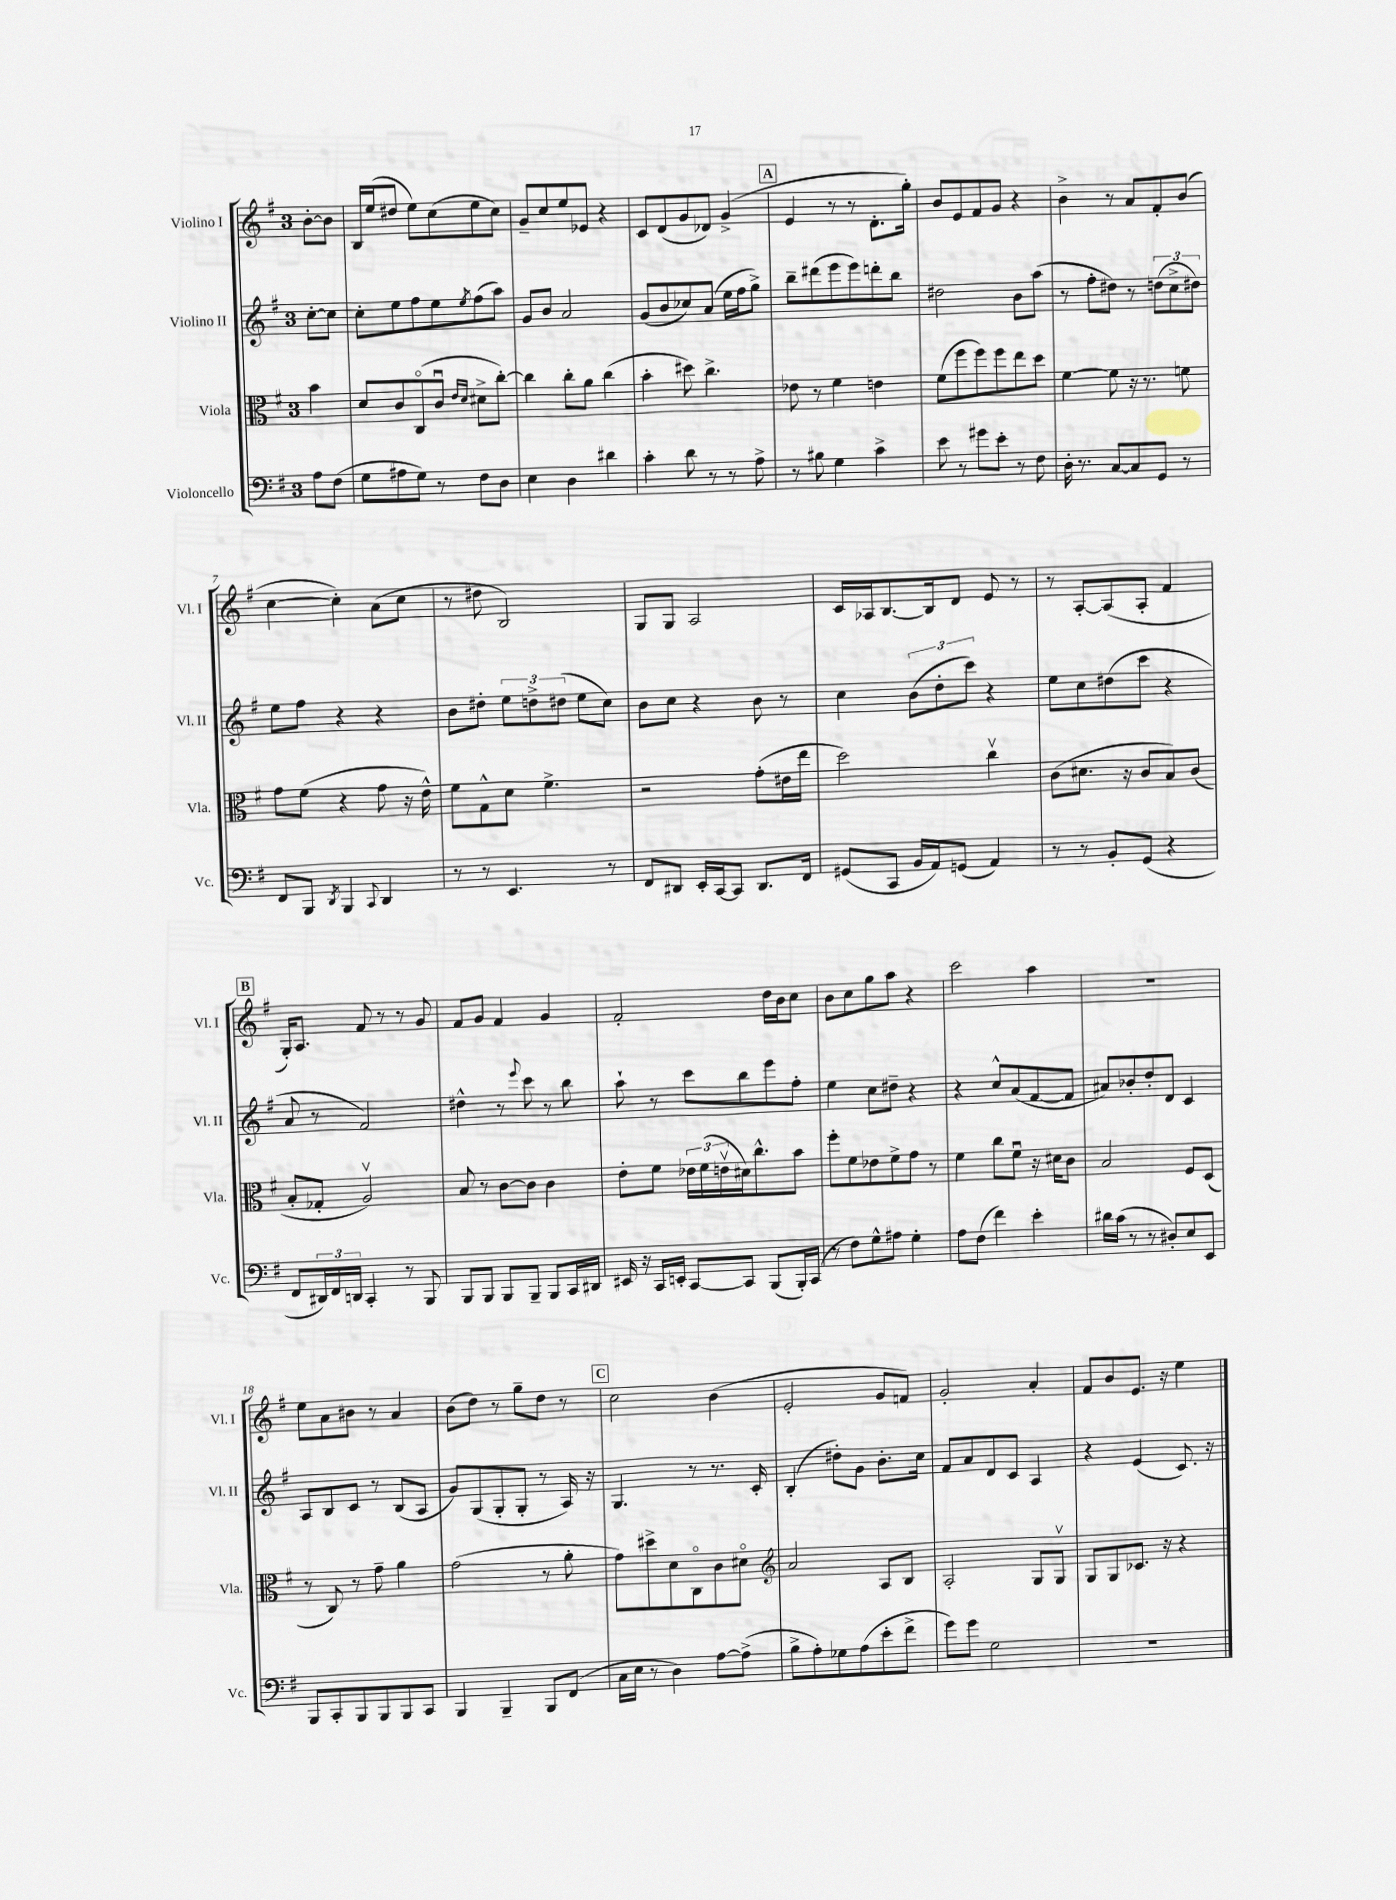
<<
\new StaffGroup <<
\new Staff = "s0" \with { instrumentName = "Violino I" shortInstrumentName = "Vl. I" } {
    \clef treble \key g \major \once \override Staff.TimeSignature.style = #'single-digit \time 3/4 \partial 4
    b'8~-. b'8 |
    b16 e''16( dis''8 e''8) c''8( e''8 c''8) |
    g'8-- c''8 e''8 ees'8 r4 |
    c'8 d'8( g'8 des'8) g'4->( |
    \mark \markup { \box "A" } e'4 r8 r8 d'8.-. g''16-.) |
    b'8 e'8 fis'8 g'8 r4 |
    b'4-> r8 a'8 fis'8-. b'8( |
    c''4~ c''4-.) a'8( c''8 |
    r8 dis''8 b2) |
    g8 g8 a2 |
    c'16 aes16 b8.~ b16 d'8 e'8 r8 |
    r8 a8~-. a8( a8-. fis'4 |
    \mark \markup { \box "B" } g16-.) a8. fis'8 r8 r8 g'8 |
    fis'8 g'8 fis'4 g'4 |
    fis'2-. d''16 b'16 c''8 |
    b'8 c''8 g''8 a''8 r4 |
    c'''2 a''4 |
    R2. |
    e''8 a'8 bis'8 r8 a'4 |
    b'8( d''8) r8 g''8-- d''8 r8 |
    \mark \markup { \box "C" } c''2 b'4( |
    e'2-. g'8 f'8) |
    g'2-. a'4-. |
    fis'8 b'8 e'8. r16 e''4 \bar "|." |
}
\new Staff = "s1" \with { instrumentName = "Violino II" shortInstrumentName = "Vl. II" } {
    \clef treble \key g \major \once \override Staff.TimeSignature.style = #'single-digit \time 3/4 \partial 4
    c''8~-. c''8 |
    c''8-. e''8 fis''8 e''8 \acciaccatura { e''8 } fis''8( a''8) |
    g'8 b'8 a'2 |
    g'8( b'8 ces''8) a'8( e''16 fis''16 g''8->) |
    \mark \markup { \box "A" } b''8-- dis'''8( e'''8 e'''8) d'''8-. b''8 |
    dis''2 b'8 a''8( |
    r8 fis''8-. dis''8) r8 \tuplet 3/2 { d''8( c''8-> dis''8) } |
    e''8 fis''8 r4 r4 |
    b'8 dis''8-. \tuplet 3/2 { e''8 d''8-> dis''8( } e''8 c''8) |
    b'8 c''8 r4 b'8 r8 |
    c''4 \tuplet 3/2 { b'8( d''8-. c'''8) } r4 |
    e''8 c''8 dis''8( c'''8 r4 |
    \mark \markup { \box "B" } a'8 r8 fis'2) |
    dis''4-^ r8 \appoggiatura { e'''8 } c'''8 r8 b''8 |
    a''8-! r8 c'''8 b''8 e'''8 fis''8-. |
    e''4 c''8 dis''8-- r4 |
    r4 c''8-^ a'8( fis'8~ fis'8 |
    ais'8) bes'8-. d''8-. d'8 c'4 |
    a8 b8 c'8 r8 b8( a8 |
    g'8) g8( g8-. g8-. r8 a16) r16 |
    \mark \markup { \box "C" } g4. r8 r8. c'16-. |
    b4-.( dis''8-.) g'8 b'8.-. c''16 |
    fis'8 a'8 d'8 c'8 a4 |
    r4 e'4( c'8.) r16 \bar "|." |
}
\new Staff = "s2" \with { instrumentName = "Viola" shortInstrumentName = "Vla." } {
    \clef alto \key g \major \once \override Staff.TimeSignature.style = #'single-digit \time 3/4 \partial 4
    b'4 |
    d'8 c'8 c8\flageolet( c'8\downbow \grace { e'16 d'16 } dis'8-> c''8~-.) |
    c''4 c''8-. a'8 c''4( |
    b'4-. dis''8) c''4.-> |
    \mark \markup { \box "A" } ees'8 r8 fis'4 e'4 |
    fis'8( fis''8 fis''8) fis''8 e''8 d''8 |
    fis'4~ fis'8 r16 r8. f'8 |
    g'8 fis'8( r4 g'8 r16 e'16-^) |
    fis'8 g8-^ d'8 fis'4.-> |
    r2 g'8-.( eis'16 e''16 |
    d''2) c''4\upbow |
    c'8( dis'8. r16 c'8 b8) c'8( |
    \mark \markup { \box "B" } b8-. ges8-. a2\upbow) |
    b8 r8 c'8~ c'8 c'4 |
    e'8-. fis'8 \tuplet 3/2 { ees'16 fis'16( e'16\upbow } dis'16) c''8.-^ b'8 |
    fis''8-. fis'8 ees'8 fis'8-> g'8 r8 |
    fis'4 c''8 fis'8\downbow r16 dis'16 c'8 |
    b2 fis8 d8( |
    r8 c8) r8 g'8-- a'4 |
    g'2( r8 a'8-. |
    \mark \markup { \box "C" } g'8) dis''8-> d'8 c8\flageolet c'8 dis'8\flageolet |
    \clef treble a'2 a8 b8 |
    a2-. g8 g8\upbow |
    g8 g8 ces'8. r16 r4 \bar "|." |
}
\new Staff = "s3" \with { instrumentName = "Violoncello" shortInstrumentName = "Vc." } {
    \clef bass \key g \major \once \override Staff.TimeSignature.style = #'single-digit \time 3/4 \partial 4
    a8 fis8( |
    g8 ais8 g8) r8 fis8 d8 |
    e4 d4 dis'4 |
    c'4-. d'8 r8 r8 a8-> |
    \mark \markup { \box "A" } r8 bis8 g4 c'4-> |
    e'8 r8 gis'8 e'8-. r8 fis8 |
    d16-. r8. c8~ c8 g,8 r8 |
    fis,8 b,,8 \acciaccatura { d,8 } b,,4 \appoggiatura { c,8 } d,4 |
    r8 r8 e,4. r8 |
    fis,8 dis,8 e,16-. c,16~ c,8 dis,8. fis,16 |
    gis,8( c,8 b,16 a,16) g,8( a,4) |
    r8 r8 b,8-. g,8( r4 |
    \mark \markup { \box "B" } fis,8 \tuplet 3/2 { dis,16) fis,16 d,16 } c,4-. r8 b,,8 |
    b,,8 b,,8 b,,8 b,,8-- b,,8 c,16 dis,16 |
    eis,16 r16 c,16 e,16-. c,8~ c,8 b,,8( b,,16-.) c,16( |
    r8 fis8) g8-^ ais8 g4-. |
    a8 fis8( fis'4) e'4-. |
    dis'16 c'16( r8 r8 dis8-.) e8 e,8 |
    b,,8 c,8-. b,,8 b,,8 b,,8 c,8 |
    b,,4 b,,4-- b,,8 fis,8( |
    \mark \markup { \box "C" } c16 e16 r8 d4) a8~ a8->( |
    b8-> a8-.) ges8 a8( e'8-. fis'8-> |
    g'8) g'8 g2 |
    R2. \bar "|." |
}
>>
>>
